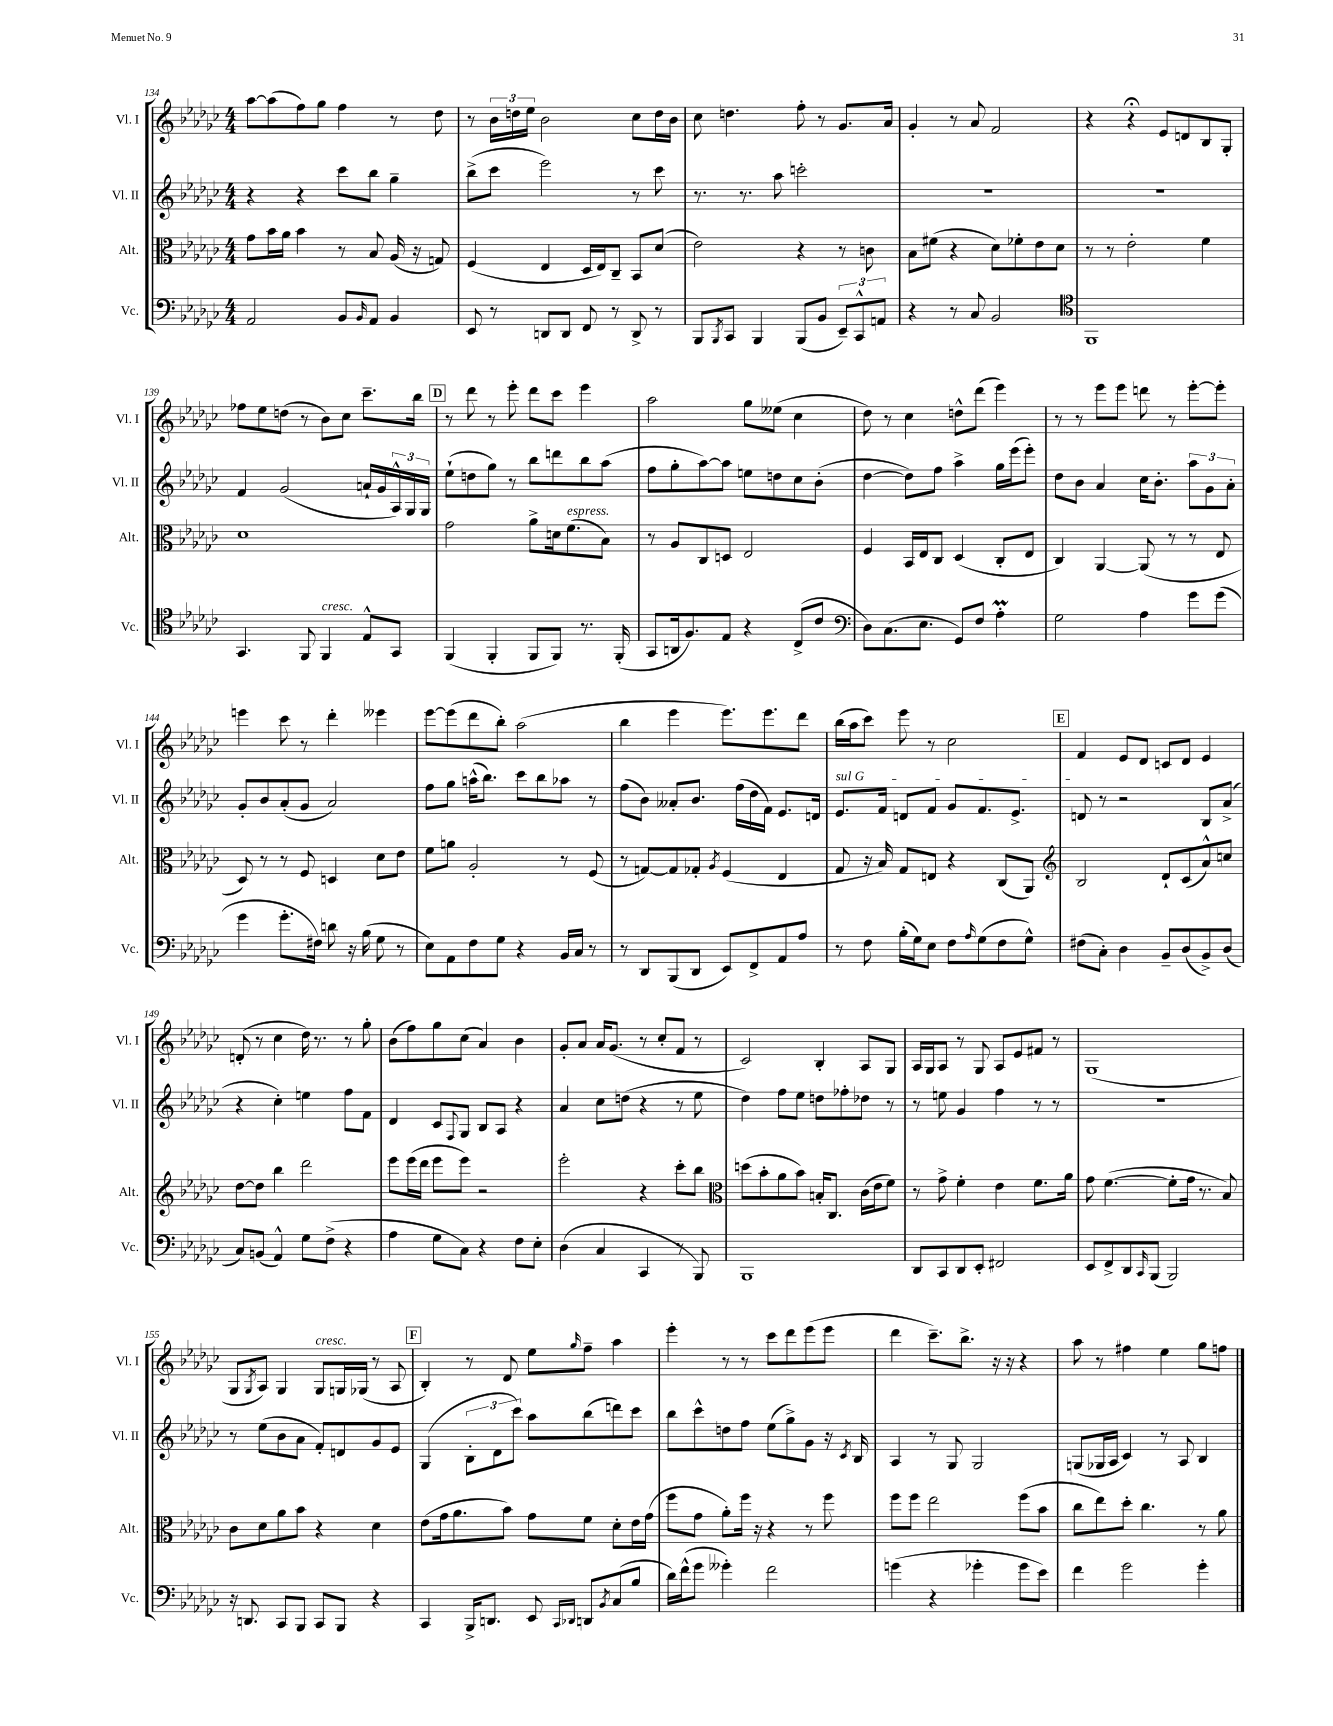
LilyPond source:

<<
\new StaffGroup <<
\new Staff = "s0" \with { instrumentName = "Vl. I" shortInstrumentName = "Vl. I" } {
    \clef treble \key ges \major \numericTimeSignature \time 4/4
    aes''8~ aes''8( f''8) ges''8 f''4 r8 des''8 |
    r8 \tuplet 3/2 { bes'16 d''16 ees''16 } bes'2 ces''8 d''16 bes'16 |
    ces''8 d''4. f''8-. r8 ges'8. aes'16 |
    ges'4-. r8 aes'8 f'2 |
    r4 r4\fermata ees'8 d'8 bes8 ges8-. |
    fes''8 ees''8 d''8( r8 bes'8) ces''8 ces'''8.-- bes''16 |
    \mark \markup { \box "D" } r8 des'''8 r8 ees'''8-. des'''8 ces'''8 ees'''4 |
    aes''2 ges''8 eeses''8( ces''4 |
    des''8) r8 ces''4 d''8-^ des'''8( ees'''4) |
    r8 r8 ees'''8 ees'''8 d'''8 r8 ees'''8~-. ees'''8-. |
    e'''4 ces'''8 r8 des'''4-. eeses'''4 |
    ees'''8~ ees'''8( des'''8 bes''8-.) aes''2( |
    bes''4 ees'''4 ees'''8.) ees'''8. des'''8 |
    bes''16( aes''16 ces'''8) ees'''8 r8 ces''2 |
    \mark \markup { \box "E" } f'4 ees'8 des'8 c'8 des'8 ees'4 |
    d'8-.( r8 ces''4 des''16) r8. r8 ges''8-. |
    bes'8( f''8) ges''8 ces''8( aes'4) bes'4 |
    ges'8-. aes'8 aes'16 ges'8.( r8 ces''8-. f'8 r8 |
    ces'2) bes4-. aes8 ges8 |
    aes16 ges16 aes8 r8 ges8 aes8 ees'8 fis'8 r8 |
    ges1( |
    ges8 \acciaccatura { ges8 } aes8) ges4 ges8^\markup { \italic "cresc." } g16 ges16( r8 aes8 |
    \mark \markup { \box "F" } bes4-.) r8 des'8 ees''8 \grace { ges''16 } f''8-- aes''4 |
    ees'''4-. r8 r8 ces'''8 des'''8 ees'''8( ees'''8 |
    des'''4 ces'''8.--) bes''8.-> r16 r16 r4 |
    aes''8 r8 fis''4 ees''4 ges''8 f''8 \bar "|." |
}
\new Staff = "s1" \with { instrumentName = "Vl. II" shortInstrumentName = "Vl. II" } {
    \clef treble \key ges \major \numericTimeSignature \time 4/4
    r4 r4 ces'''8 bes''8 ges''4-- |
    bes''8->( ces'''8 ees'''2) r8 ces'''8 |
    r8. r8. aes''8 c'''2-. |
    R1 |
    R1 |
    f'4 ges'2( a'16-! ges'16 \tuplet 3/2 { aes16-^) ges16 ges16 } |
    \mark \markup { \box "D" } ees''8-!( d''8 ges''8) r8 bes''8 d'''8 bes''8 aes''8( |
    f''8 ges''8-. aes''8~) aes''8 e''8 d''8 ces''8 bes'8-.( |
    des''4~ des''8) f''8 aes''4-> ges''16 ees'''16( ees'''8-.) |
    des''8 bes'8 aes'4 ces''16 bes'8.-. \tuplet 3/2 { aes''8 ges'8 aes'8-. } |
    ges'8-. bes'8 aes'8-.( ges'8 aes'2) |
    f''8 ges''8 a''16-^( bes''8.) ces'''8 bes''8 aes''8 r8 |
    f''8( bes'8) aeses'8-. bes'8. f''16( des''16 f'16) ees'8. d'16 |
    \once \override TextSpanner.bound-details.left.text = \markup { \italic "sul G" } ees'8.\startTextSpan f'16 d'8 f'8 ges'8 f'8. ees'8.-> |
    \mark \markup { \box "E" } d'8\stopTextSpan r8 r2 bes8 aes'8->( |
    r4 ces''4-.) e''4 f''8 f'8 |
    des'4 ces'8 \appoggiatura { f8 } ges8 bes8 aes8 r4 |
    aes'4 ces''8 d''8( r4 r8 ees''8 |
    des''4) f''8 ees''8 d''8 fes''8-. des''8 r8 |
    r8 e''8 ges'4 f''4 r8 r8 |
    R1 |
    r8 ees''8( bes'8 aes'8 f'8-.) d'8 ges'8 ees'8 |
    \mark \markup { \box "F" } ges4( \tuplet 3/2 { bes8-. des'8 ces'''8) } aes''8 bes''8( d'''8) ces'''8 |
    bes''8 ces'''8-^ d''8 f''8 ees''8( ges''8->) ges'8 r16 \acciaccatura { ces'8 } bes16 |
    aes4 r8 ges8 ges2 |
    g8( ges16 aes16 ces'4) r8 aes8 bes4 \bar "|." |
}
\new Staff = "s2" \with { instrumentName = "Alt." shortInstrumentName = "Alt." } {
    \clef alto \key ges \major \numericTimeSignature \time 4/4
    ges'8 bes'16 aes'16 bes'4 r8 bes8 aes16( r16 g8) |
    f4( ees4 des16 ees16) ces8-- bes,8 des'8( |
    ees'2) r4 r8 c'8 |
    bes8 fis'8( r4 des'8) fes'8-. ees'8 des'8 |
    r8 r8 ees'2-. f'4 |
    des'1 |
    \mark \markup { \box "D" } ges'2 aes'8-> d'16 f'8.^\markup { \italic "espress." }( bes8) |
    r8 aes8 ces8 d8 ees2 |
    f4 bes,16 ees16 ces8 des4( ces8-. ees8 |
    ces4) aes,4~ aes,8( r8 r8 ees8 |
    des8) r8 r8 f8 d4 des'8 ees'8 |
    f'8 a'8 aes2-. r8 f8( |
    r8 g8~) g8 ges8-. \acciaccatura { aes8 } f4( ees4 |
    ges8 r16 bes16) ges8 e8 r4 ces8( aes,8) |
    \mark \markup { \box "E" } \clef treble bes2 des'8-! ces'8( aes'8-^) c''8 |
    des''8~ des''8 bes''4 des'''2 |
    ees'''8 ees'''16( des'''16 ees'''8 ees'''8) r2 |
    ees'''2-. r4 ces'''8-. bes''8 |
    \clef alto d''8( bes'8-. aes'8 bes'8) b16-. ces8. ces'16( ees'16 f'8) |
    r8 ges'8-> f'4-. ees'4 f'8. aes'16 |
    ges'8 f'4.~( f'8-. ges'16 r8. bes8) |
    ces'8 des'8 aes'8 bes'8 r4 des'4 |
    \mark \markup { \box "F" } ees'8( ges'16 aes'8. bes'8) ges'8 f'8 des'8-. ees'16 ges'16( |
    f''8 ges'8 aes'8-.) f''16 r16 r4 r8 f''8 |
    f''8 f''8 ees''2 f''8( bes'8 |
    ces''8 ees''8) des''8-. ces''4. r8 aes'8 \bar "|." |
}
\new Staff = "s3" \with { instrumentName = "Vc." shortInstrumentName = "Vc." } {
    \clef bass \key ges \major \numericTimeSignature \time 4/4
    aes,2 bes,8 \grace { bes,16 } aes,8 bes,4 |
    ees,8 r8 d,8 d,8 f,8 r8 d,8-> r8 |
    bes,,8 \acciaccatura { bes,,8 } ces,8 bes,,4 bes,,8( bes,8 \tuplet 3/2 { ees,8--) ces,8-^ a,8 } |
    r4 r8 ces8 bes,2 |
    \clef tenor f,1 |
    ges,4. f,8 f,4^\markup { \italic "cresc." } ees8-^ ges,8 |
    \mark \markup { \box "D" } f,4( f,4-. f,8 f,8) r8. f,16-.( |
    ges,8 a,16 f8.) ees8 r4 ces8->( ces'8 |
    \clef bass des8) ces8.( ees8. ges,8) f8 aes4-.\prall |
    ges2 aes4 ges'8 ges'8( |
    ges'4 ges'8.-. fis16) d'8 r16 bes16( ges8 r8 |
    ees8) aes,8 f8 ges8 r4 bes,16 ces16 r8 |
    r8 des,8 bes,,8( des,8 ees,8) f,8-> aes,8 aes8 |
    r8 f8 bes16-.( ges16) ees8 f8 \grace { aes16 } ges8( f8 ges8-^) |
    \mark \markup { \box "E" } fis8( ces8-.) des4 bes,8-- des8( bes,8->) des8( |
    ces8) b,8( aes,4-^) ges8 f8->( r4 |
    aes4 ges8 ces8) r4 f8 ees8-. |
    des4( ces4 ces,4 r8 bes,,8) |
    bes,,1 |
    des,8 ces,8 des,8 ees,8-. fis,2 |
    ees,8 f,8-> des,8 \grace { ces,16 } bes,,8( bes,,2) |
    r16 d,8. ces,8 bes,,8 ces,8 bes,,8 r4 |
    \mark \markup { \box "F" } ces,4 bes,,16-> d,8. ees,8 \grace { ces,16 des,16 } d,8 \acciaccatura { bes,8 } ces8( bes8 |
    des'16) f'16-^( ges'8 geses'4-.) f'2 |
    g'4( r4 ges'4-. ges'8 ees'8) |
    f'4 ges'2 ges'4-. \bar "|." |
}
>>
>>
\layout { \context { \Score currentBarNumber = #134 } }
